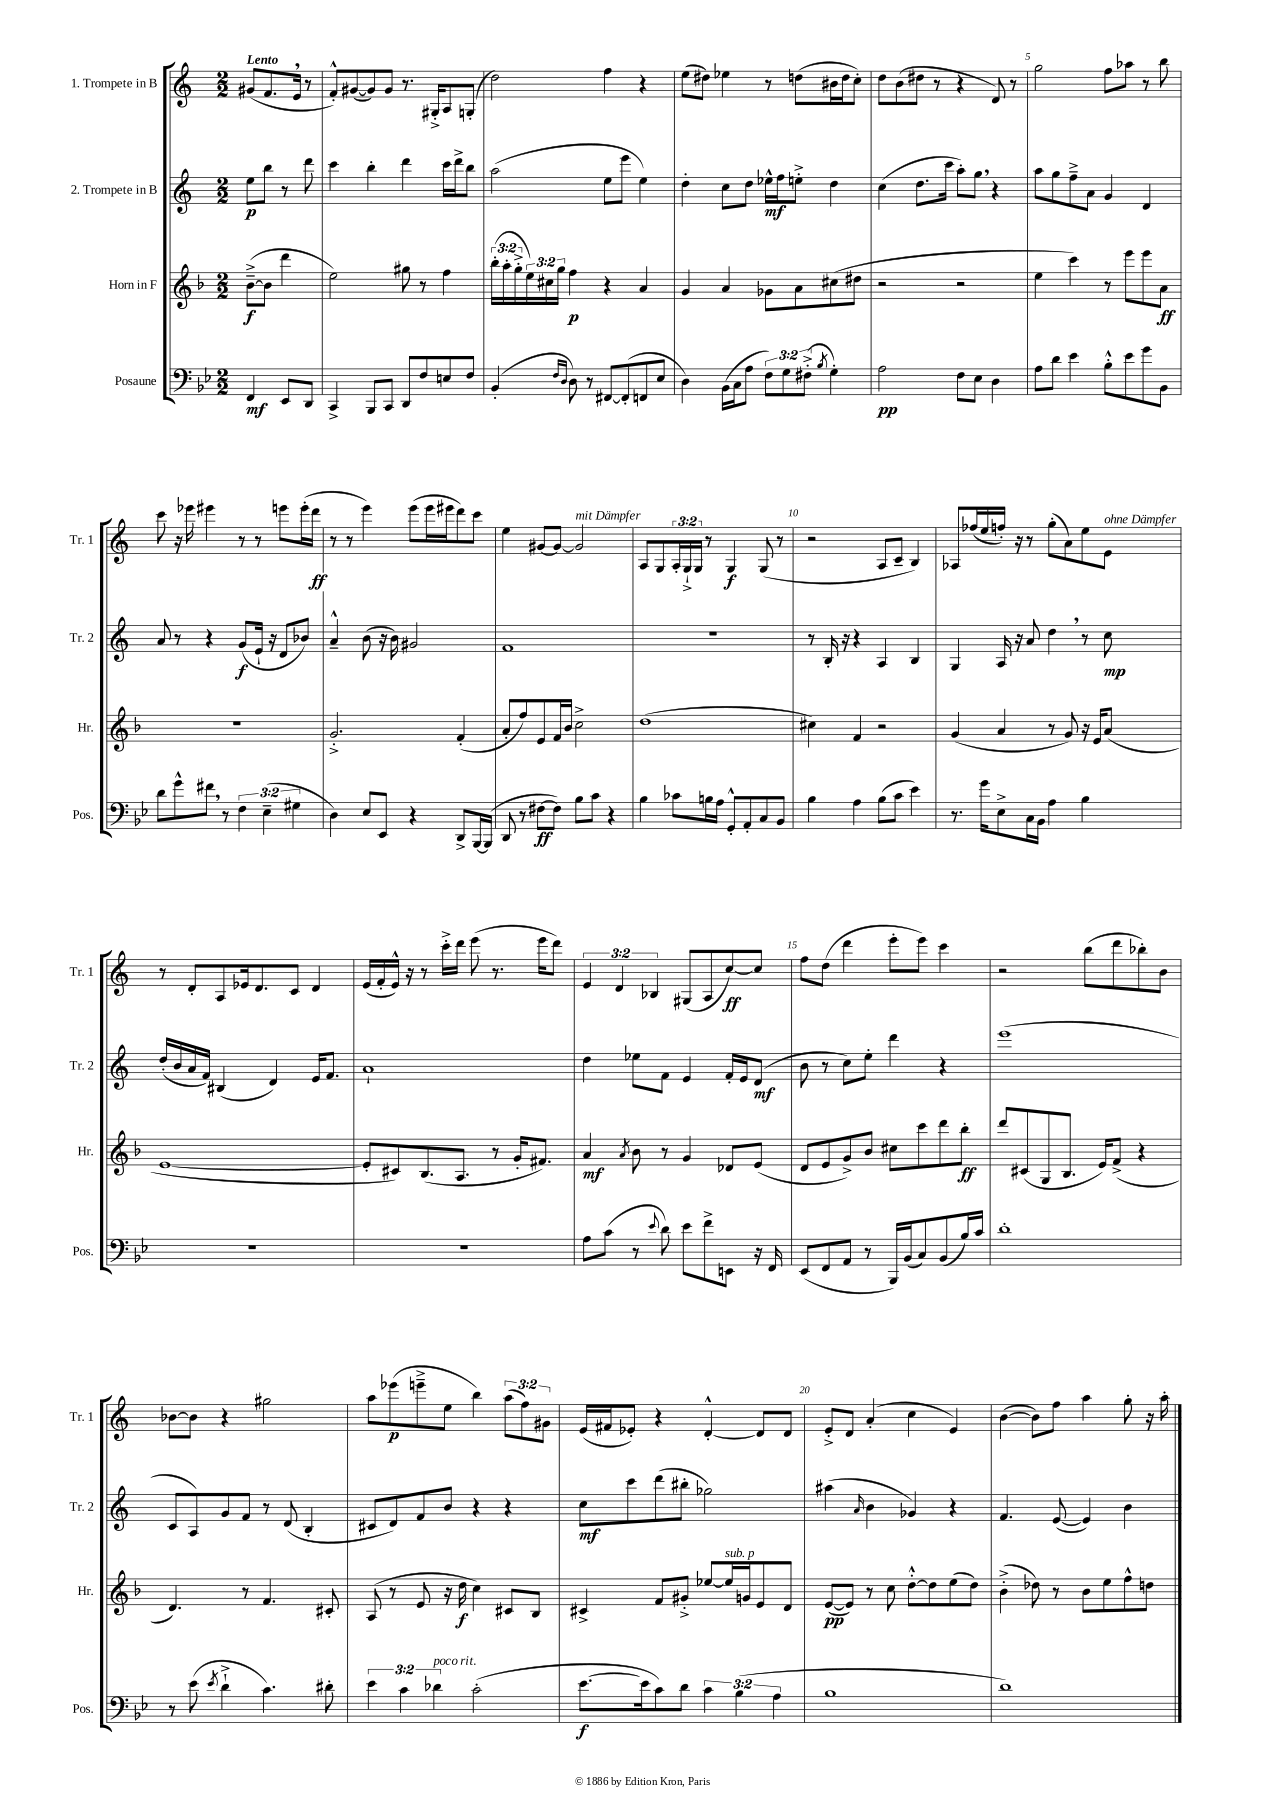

**kern	**kern	**kern	**kern
*staff4	*staff3	*staff2	*staff1
*clefF4	*clefG2	*clefG2	*clefG2
*k[b-e-]	*k[b-]	*k[]	*k[]
*M2/2	*M2/2	*M2/2	*M2/2
4FF/	([8b-~^\L	8ee\L	(8g#/L
.	8b-\]J	8bb\J	8.f/
8EE-/L	4ddd\	8r	.
.	.	.	16e/Jk
8DD/J	.	8ddd\	8r
=	=	=	=
4CC^/	2ee\)	4ccc\	8f'^^/L)
.	.	.	([8g#/
8BBB-/L	.	4bb'\	8g#/])
8CC/J	.	.	8g#/J
8DD/L	8gg#\	4ddd\	8.r
8F/	8r	.	.
.	.	.	16G#'^/LK
8E/	4ff\	16ccc\LL	8A/
.	.	16ddd^\J	.
8F/J	.	8bb\J	(8G'/J
=	=	=	=
(4BB-'/	(24bb-'\LL	(2aa\	2dd\)
.	24aa'\	.	.
.	24gg'^\	.	.
.	24ee\)	.	.
.	24cc#\	.	.
.	24gg\JJ	.	.
16qqF/LL	.	.	.
16qqD/JJ	.	.	.
8D\)	4ff\	.	.
8r	.	.	.
[8FF#/L	4r	8ee\L	4ff\
(8FF#'/]	.	8eee\J	.
8FF/	4a/	4ee\)	4r
8E-/J	.	.	.
=	=	=	=
4D\)	4g/	4dd'\	(8ee\L
.	.	.	8dd#\J)
(16BB-\LL	4a/	8cc\L	4ee-\
16C\J	.	.	.
8A\J	.	8dd\J	.
12F\L)	8g-\L	16ee-^^\LL	8r
.	.	16ff\J	.
12G\	.	.	.
.	8a\	8ee'^\J	(8dd\L
(12F#'^\J	.	.	.
8qB-/	.	.	.
4G'\)	(8cc#\	4dd\	16b#\L
.	.	.	16dd\J
.	8dd#\J	.	8cc'\J)
=	=	=	=
2A\	2r	(4cc\	8dd\L
.	.	.	(8b\
.	.	8.dd\L	8dd#\J
.	.	.	8r
.	.	16ccc\Jk	.
8F\L	2r	8aa'\L)	4r
8E-\J	.	8gg\J	.
4D\	.	4r	8d/)
.	.	.	8r
=	=	=	=
8A\L	4ee\	8aa\L	2gg\
8d\J	.	8gg\	.
4e-\	4ccc\)	8ff~^\	.
.	.	8a\J	.
8B-'^^\L	8r	4g/	8ff\L
8e-\	8eee\L	.	8aa-\J
8g\	8eee\	4d/	8r
8BB-\J	8a\J	.	8bb\
=	=	=	=
8d\L	1r	8a/	8ccc\
8g^^\	.	8r	16r
.	.	.	16eee-\
8f#\J	.	4r	4eee#\
8r	.	.	.
6F\	.	(8g/L	8r
.	.	16e`/Jk	8r
(6E-~\	.	.	.
.	.	16r	.
.	.	8d/L	8eee\L
6G#\	.	.	.
.	.	8b-/J)	(16eee'\L
.	.	.	16ddd\JJ
=	=	=	=
4D\)	2.g'^/	4a~^^/	8r
.	.	.	8r
8E-/L	.	(8b\	4eee\)
8EE-/J	.	16r	.
.	.	16b\)	.
4r	.	2g#/	(8eee\L
.	.	.	16eee\L
.	.	.	16eee#\J
8DD^/L	(4f'/	.	8ddd\)
[16BBB-/L	.	.	8ccc\J
(16BBB-/]JJ	.	.	.
=	=	=	=
8DD/	8a'/L	1f	4ee\
8r	8ff/)	.	.
[8F#\L	8e/	.	[8g#/L
8F#\]J)	16f/L	.	8g#/_J
.	16b-/JJ	.	.
8B-\L	2cc^\	.	2g#/]
8c\J	.	.	.
4r	.	.	.
=	=	=	=
4B-\	(1dd	1r	8A/L
.	.	.	8G/
8c-\L	.	.	24A'/L
.	.	.	24G`^/
.	.	.	24G/JJ
16B\L	.	.	8r
16A\JJ	.	.	.
8GG'^^/L	.	.	4G/
8AA'/	.	.	.
8C/	.	.	(8G/
8BB-/J	.	.	8r
=	=	=	=
4B-\	4cc#\)	8r	2r
.	.	16B'/	.
.	.	16r	.
4A\	4f/	4r	.
(8B-\L	2r	4A/	8A/L
8c\J	.	.	8c~/J
4e-\)	.	4B/	4B/)
=	=	=	=
8.r	(4g/	4G/	8A-/L
.	.	.	(16ff-/L
16g\LK	.	.	16ee/
8E-^\	4a/	16A/	16ff'/JJ)
.	.	16r	16r
16C\L	.	8a/	8r
16BB-\JJ	.	.	.
4A\	8r	4dd\	(8gg'\L
.	8g/)	.	8a\)
4B-\	16r	8r	8ee\
.	16e/LK	.	.
.	(8a/J	8cc\	8e\J
=	=	=	=
1r	[1e	(16dd'/LL	8r
.	.	16b/	.
.	.	16a/	8d'/L
.	.	16f/JJ)	.
.	.	(4B#/	8A/
.	.	.	16e-/k
.	.	.	8.d/
.	.	4d/)	.
.	.	.	8c/J
.	.	16e/LK	4d/
.	.	8.f/J	.
=	=	=	=
1r	8e'/]L	1a`	(16e/LL
.	.	.	16f'/
.	8c#/)	.	16e^^/JJ)
.	.	.	16r
.	(8.B-/	.	8r
.	.	.	16ccc'^\LL
.	8.A/J	.	16ddd\JJ
.	.	.	(8eee\
.	8r	.	8.r
.	16g'/LK	.	.
.	8.f#/J)	.	16eee\LK
.	.	.	8ddd\J)
=	=	=	=
8A\L	4a/	4dd\	6e/
(8c\J	.	.	.
.	.	.	6d/
.	8qa/	.	.
8r	8b-\	8ee-\L	.
.	.	.	6B-/
8qqe-/	.	.	.
8d\)	8r	8f\J	.
8e-\L	4g/	4e/	(8G#/L
8f^\	.	.	8A/
8EE\J	8d-/L	16f'/LL	[8cc/)
.	.	16e/J	.
16r	(8e/J	(8d/J	8cc/]J
16FF/	.	.	.
=	=	=	=
(8EE-/L	8d/L	8b\	8ff\L
8FF/	8e/	8r	(8dd\J
8AA/J	8g^/)	8cc\L)	4ddd\
8r	8b-/J	8ee'\J	.
16BBB-/LL)	8cc#\L	4ddd\	8eee'\L
(16BB-/J	.	.	.
8C/)	8ccc\	.	8eee\J)
(8BB-/	8ddd\	4r	4ccc\
16B-/L)	8bb-'\J	.	.
16c/JJ	.	.	.
=	=	=	=
1d'	8ddd/L	(1eee	2r
.	(8c#/	.	.
.	8G/	.	.
.	8.B-/J	.	.
.	.	.	(8bb\L
.	16e/LK)	.	.
.	(8f^/J	.	8ddd\
.	4r	.	8bb-'\)
.	.	.	8b\J
=	=	=	=
8r	4.d/)	8c/L	[8b-\L
(8e-\	.	8A/)	8b-\]J
8qe-/	.	.	.
4d`^\	.	8g/	4r
.	8r	8f/J	.
4.c\)	4.f/	8r	2gg#\
.	.	(8d/	.
.	.	4B'/	.
8d#'\	8c#'/	.	.
=	=	=	=
6e-\	(8A/	8c#/L	8aa\L
.	8r	8d/)	(8eee-\
6c\	.	.	.
.	8e/	8f/	8eee~^\
6d-\	.	.	.
.	16r	8b/J	8ee\J
.	16dd\	.	.
(2c'\	4cc\)	4r	4bb\)
.	8c#/L	4r	(12aa\L
.	.	.	12ff\)
.	8B-/J	.	.
.	.	.	12g#\J
=	=	=	=
[8.e-\L	4c#^/	8cc\L	(16e/LL
.	.	.	16f#/J
.	.	8ccc\	8e-'/J)
16e-\]k	.	.	.
8c\)	8f/L	(8ddd\	4r
8d\J	8g#'^/J	8bb#'\J	.
6c\	[8ee-/L	2gg-\)	[4d'^^/
.	16ee-/]L	.	.
(6B-\	.	.	.
.	16g/J	.	.
.	8e/	.	8d/]L
6A\	.	.	.
.	8d/J	.	8d/J
=	=	=	=
1B-	([8e/L	(4aa#\	8e'^/L
.	8e/]J)	.	8d/J
.	.	16qqa/	.
.	8r	4b\	(4a'/
.	8cc\	.	.
.	[8dd'^^\L	4g-/)	4cc\
.	8dd\]	.	.
.	(8ee\	4r	4e/)
.	8dd\J)	.	.
=	=	=	=
1d)	(4b-'^\	4.f/	([4b\
.	8dd-\)	.	8b\]L)
.	8r	([8e/	8ff\J
.	8b-\L	4e/])	4aa\
.	8ee\	.	.
.	8ff^^\	4b\	8gg'\
.	8dd\J	.	16r
.	.	.	16aa'\
==	==	==	==
*-	*-	*-	*-
